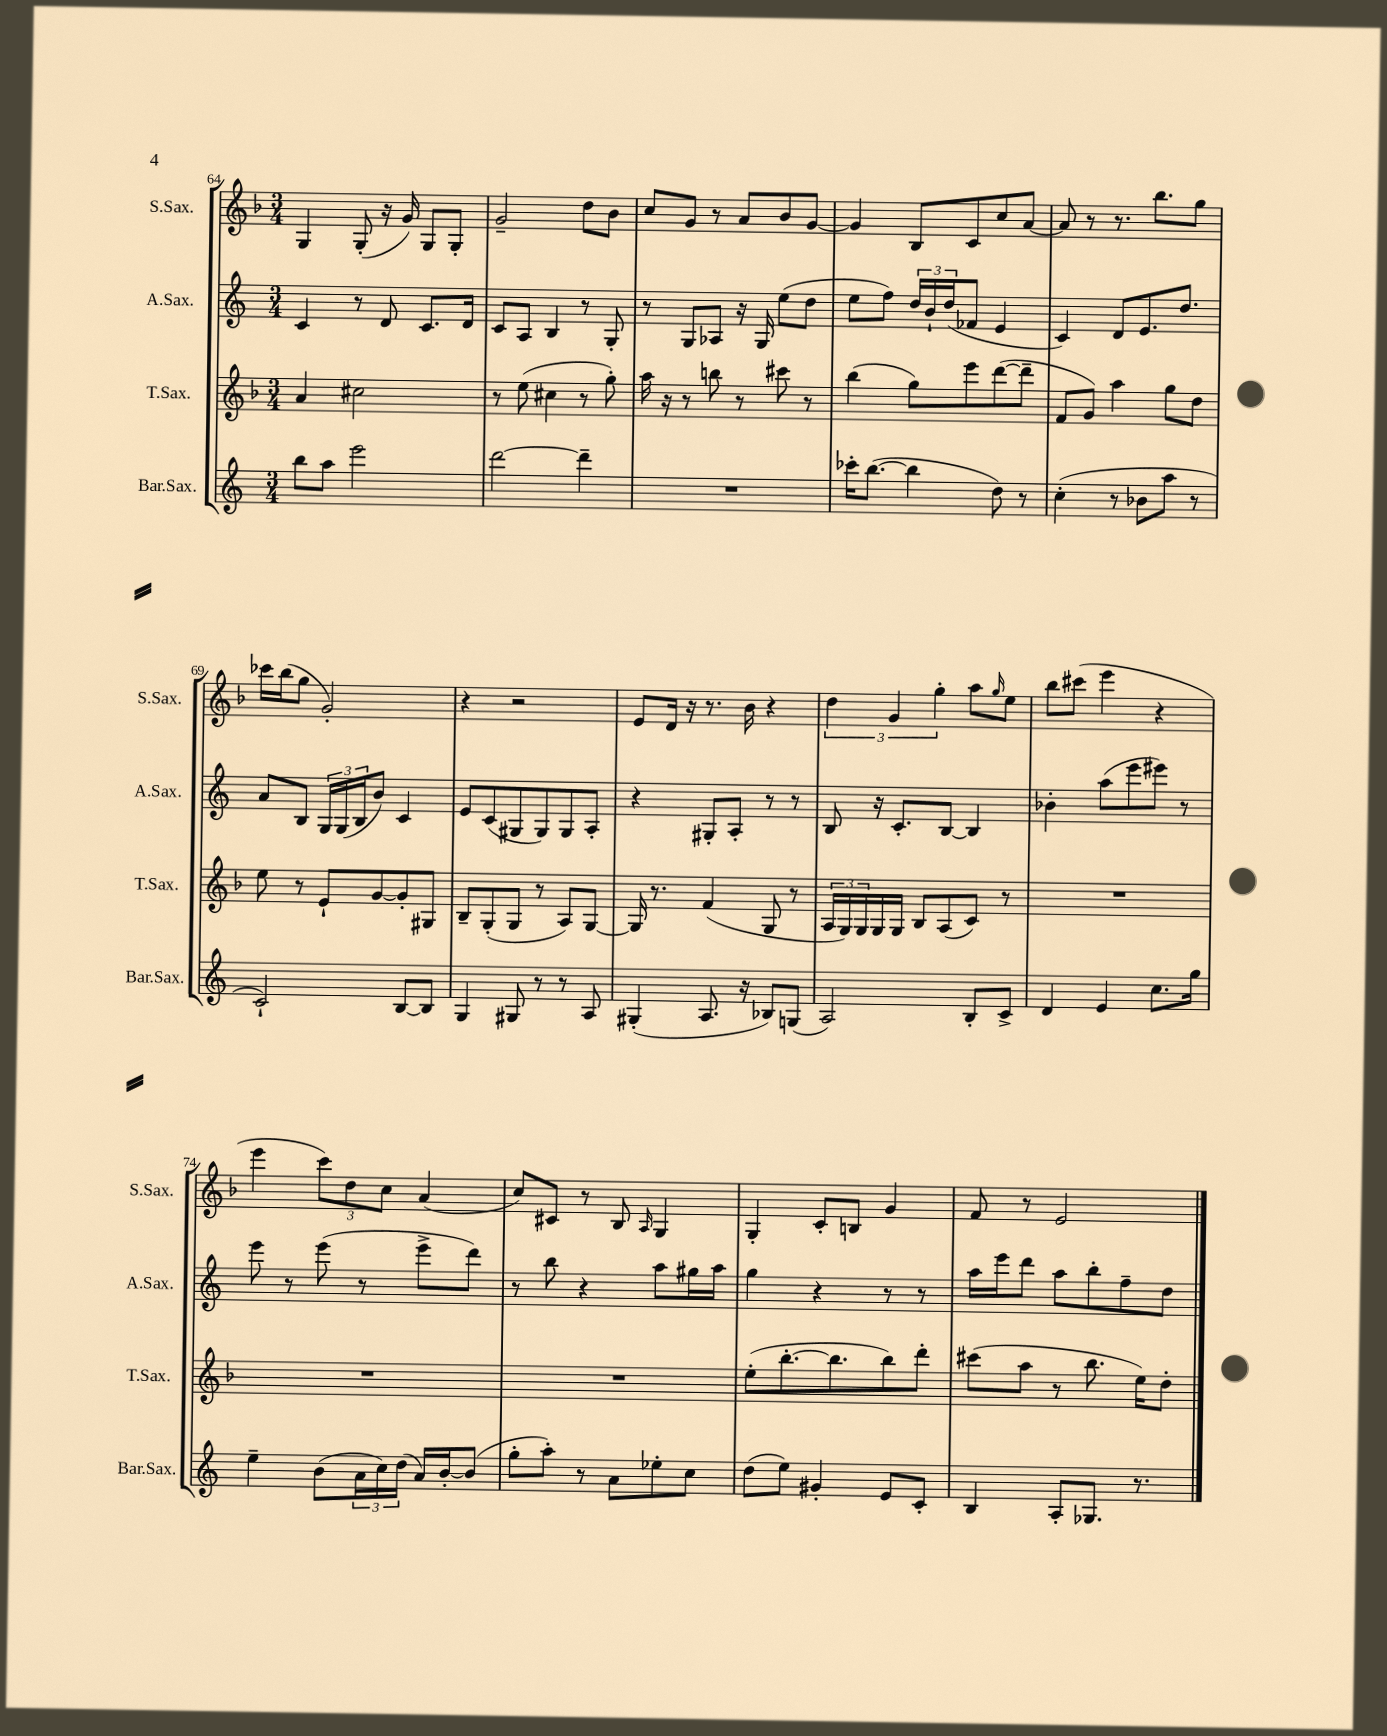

**kern	**kern	**kern	**kern
*staff4	*staff3	*staff2	*staff1
*clefG2	*clefG2	*clefG2	*clefG2
*k[]	*k[b-]	*k[]	*k[b-]
*M3/4	*M3/4	*M3/4	*M3/4
8bb	4a	4c	4G
8aa	.	.	.
2eee	2cc#	8r	(8G'
.	.	8d	16r
.	.	.	16g)
.	.	8.c	8G
.	.	.	8G'
.	.	16d	.
=	=	=	=
[2ddd	8r	8c	2g~
.	(8ee	8A	.
.	4cc#	4B	.
4ddd~]	8r	8r	8dd
.	8gg')	8G'	8b-
=	=	=	=
2.r	16aa	8r	8cc
.	16r	.	.
.	8r	8G	8g
.	8bb	8A-	8r
.	8r	16r	8a
.	.	16G	.
.	8ccc#	(8ee	8b-
.	8r	8dd	[8g
=	=	=	=
16ccc-'	(4bb-	8ee	4g]
([8.bb	.	.	.
.	.	8ff)	.
4bb]	8gg)	24dd	8B-
.	.	24b`	.
.	.	(24dd	.
.	8eee	8f-	8c
8dd)	([8ddd	4e	8cc
8r	8ddd~]	.	[8a
=	=	=	=
(4cc'	8f	4c)	8a]
.	8g)	.	8r
8r	4aa	8d	8.r
8b-	.	8.e	.
.	.	.	8.bb-
8aa	8gg	.	.
.	.	8.dd	.
8r	8dd	.	8gg
=	=	=	=
2c`)	8ee	8a	16ccc-
.	.	.	(16bb-
.	8r	8B	8gg
.	8e`	24G	2g')
.	.	(24G	.
.	.	24B	.
.	[8g	8b)	.
[8B	8g']	4c	.
8B]	8G#	.	.
=	=	=	=
4G	8B-~	8e	4r
.	(8G'	(8c	.
8G#	8G	8G#	2r
8r	8r	8G#)	.
8r	8A)	8G#	.
8A	[8G	8A'	.
=	=	=	=
(4G#'	16G]	4r	8e
.	8.r	.	.
.	.	.	16d
.	.	.	16r
8.A	(4f	8G#'	8.r
.	.	8A'	.
16r	.	.	16b-
8B-)	8G	8r	4r
(8G	8r	8r	.
=	=	=	=
2A)	24A	8B	6dd
.	24G)	.	.
.	24G	.	.
.	16G	16r	.
.	.	.	6g
.	16G	8.c'	.
.	8B-	.	.
.	.	.	6gg'
.	(8A	[8B	.
8B'	8c)	4B]	8aa
.	.	.	16qqgg
8c^	8r	.	8ee
=	=	=	=
4d	2.r	4b-'	8bb-
.	.	.	(8ccc#
4e	.	(8aa	4eee
.	.	8eee	.
8.cc	.	8eee#)	4r
.	.	8r	.
16gg	.	.	.
=	=	=	=
4ee~	2.r	8eee	4eee
.	.	8r	.
(8b	.	(8eee	12ccc)
.	.	.	12dd
24a	.	8r	.
24cc)	.	.	12cc
(24dd	.	.	.
16a)	.	8eee^	(4a
[16b'	.	.	.
(8b]	.	8ddd)	.
=	=	=	=
8gg'	2.r	8r	8cc)
8aa')	.	8bb	8c#
8r	.	4r	8r
8a	.	.	8B-
.	.	.	16qqA
8ee-'	.	8aa	4G
8cc	.	16gg#	.
.	.	16aa	.
=	=	=	=
(8dd	(8ee'	4gg	4G'
8ee)	[8.bb-'	.	.
4g#'	.	4r	8c'
.	8.bb-]	.	.
.	.	.	8B
8e	8bb-)	8r	4g
8c'	8ddd'	8r	.
=	=	=	=
4B	(8ccc#	16aa	8f
.	.	16eee	.
.	8aa	8ddd	8r
8A'	8r	8aa	2e
8.G-	8.bb-	8bb'	.
.	.	8ff~	.
8.r	16ee)	.	.
.	8dd'	8dd	.
==	==	==	==
*-	*-	*-	*-
